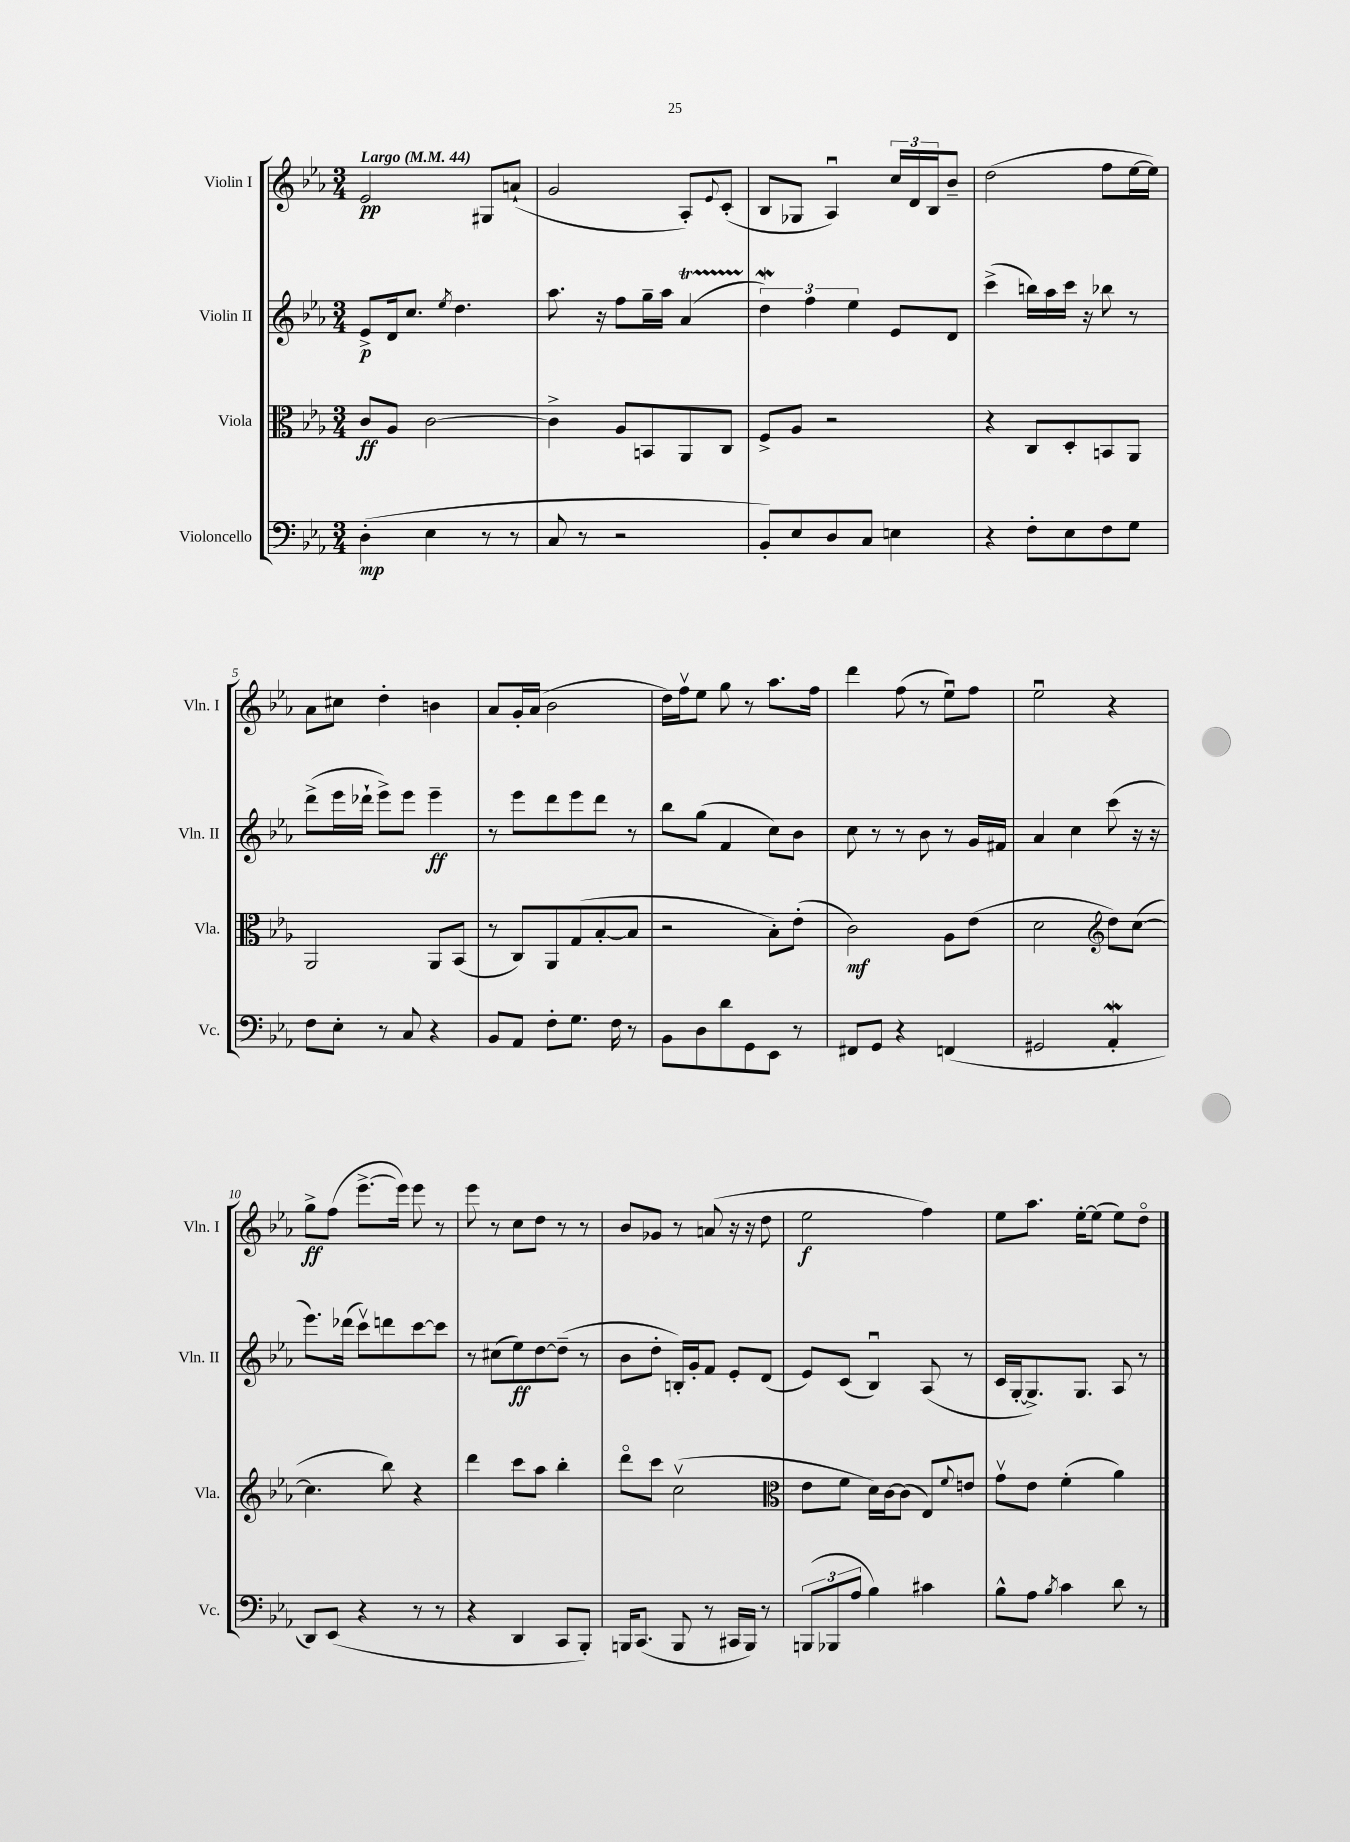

**kern	**dynam	**kern	**dynam	**kern	**dynam	**kern	**dynam
*part4	*part4	*part3	*part3	*part2	*part2	*part1	*part1
*staff4	*staff4	*staff3	*staff3	*staff2	*staff2	*staff1	*staff1
*I"Violoncello	*	*I"Viola	*	*I"Violin II	*	*I"Violin I	*
*I'Vc.	*	*I'Vla.	*	*I'Vln. II	*	*I'Vln. I	*
*clefF4	*	*clefC3	*	*clefG2	*	*clefG2	*
*k[b-e-a-]	*	*k[b-e-a-]	*	*k[b-e-a-]	*	*k[b-e-a-]	*
*M3/4	*	*M3/4	*	*M3/4	*	*M3/4	*
*MM44	*	*MM44	*	*MM44	*	*MM44	*
=1	=1	=1	=1	=1	=1	=1	=1
!	!	!	!	!	!	!LO:TX:a:B:t=Largo	!
(4D'\	mp	8c/L	ff	8e-^/L	p	2e-/	pp
.	.	8A-/J	.	16d/k	.	.	.
.	.	.	.	8.cc/J	.	.	.
4E-\	.	[2c\	.	.	.	.	.
.	.	.	.	8qee-/	.	.	.
.	.	.	.	4.dd\	.	.	.
8r	.	.	.	.	.	8G#X/L	.
8r	.	.	.	.	.	(8an`/J	.
=2	=2	=2	=2	=2	=2	=2	=2
8C/	.	4c^\]	.	8.aa-\	.	2g/	.
8r	.	.	.	.	.	.	.
.	.	.	.	16r	.	.	.
2r	.	8A-/L	.	8ff\L	.	.	.
.	.	8BBn/	.	16gg~\L	.	.	.
.	.	.	.	16aa-\JJ	.	.	.
.	.	8AA-/	.	(4a-T/	.	8A-'/L)	.
.	.	.	.	.	.	8qqe-/	.
.	.	8C/J	.	.	.	(8c'/J	.
=3	=3	=3	=3	=3	=3	=3	=3
8BB-'/L)	.	8F^/L	.	6ddW\)	.	8B-/L	.
8E-/	.	8A-/J	.	.	.	8G-X/J	.
.	.	.	.	6ff\	.	.	.
8D/	.	2r	.	.	.	4A-u/)	.
.	.	.	.	6ee-\	.	.	.
8C/J	.	.	.	.	.	.	.
4En\	.	.	.	8e-/L	.	24cc/LL	.
.	.	.	.	.	.	24d/	.
.	.	.	.	.	.	24B-/J	.
.	.	.	.	8d/J	.	8b-~/J	.
=4	=4	=4	=4	=4	=4	=4	=4
4r	.	4r	.	(4ccc^\	.	(2dd\	.
8F'\L	.	8C/L	.	16bbn\LL)	.	.	.
.	.	.	.	16aa-\	.	.	.
8E-\	.	8D'/	.	16ccc\JJ	.	.	.
.	.	.	.	16r	.	.	.
8F\	.	8BBn/	.	8bb-X\	.	8ff\L	.
8G\J	.	8AA-/J	.	8r	.	[16ee-\L	.
.	.	.	.	.	.	16ee-\JJ])	.
!!LO:LB:g=z
=5	=5	=5	=5	=5	=5	=5	=5
8F\L	.	2AA-/	.	(8ddd^\L	.	8a-\L	.
8E-'\J	.	.	.	16eee-\L	.	8cc#X\J	.
.	.	.	.	16ddd-X`\JJ	.	.	.
8r	.	.	.	8eee-^\L)	.	4dd'\	.
8C/	.	.	.	8eee-\J	.	.	.
4r	.	8AA-/L	.	4eee-~\	ff	4bn\	.
.	.	(8BB-/J	.	.	.	.	.
=6	=6	=6	=6	=6	=6	=6	=6
8BB-/L	.	8r	.	8r	.	8a-/L	.
8AA-/J	.	8C/L)	.	8eee-\L	.	16g'/L	.
.	.	.	.	.	.	(16a-/JJ	.
8F'\L	.	8AA-/	.	8ddd\	.	2b-\	.
8.G\J	.	(8G/	.	8eee-\	.	.	.
.	.	[8B-'/	.	8ddd\J	.	.	.
16F\	.	.	.	.	.	.	.
8r	.	8B-/J]	.	8r	.	.	.
=7	=7	=7	=7	=7	=7	=7	=7
8BB-\L	.	2r	.	8bb-\L	.	16dd\LL)	.
.	.	.	.	.	.	16ffv\J	.
8D\	.	.	.	(8gg\J	.	8ee-\J	.
8d\	.	.	.	4f/	.	8gg\	.
8GG\	.	.	.	.	.	8r	.
8EE-\J	.	8B-'\L)	.	8cc\L)	.	8.aa-\L	.
8r	.	(8e-'\J	.	8b-\J	.	.	.
.	.	.	.	.	.	16ff\Jk	.
=8	=8	=8	=8	=8	=8	=8	=8
8FF#X/L	.	2c\)	mf	8cc\	.	4ddd\	.
8GG/J	.	.	.	8r	.	.	.
4r	.	.	.	8r	.	(8ff\	.
.	.	.	.	8b-\	.	8r	.
(4FFn/	.	8A-\L	.	8r	.	8ee-u\L)	.
.	.	(8e-\J	.	16g/LL	.	8ff\J	.
.	.	.	.	16f#X/JJ	.	.	.
=9	=9	=9	=9	=9	=9	=9	=9
2GG#X/	.	2d\	.	4a-/	.	2ee-u\	.
.	.	.	.	4cc\	.	.	.
*	*	*clefG2	*	*	*	*	*
4AA-w'/	.	8dd\L)	.	(8ccc\	.	4r	.
.	.	([8cc\J	.	16r	.	.	.
.	.	.	.	16r	.	.	.
!!LO:LB:g=z
=10	=10	=10	=10	=10	=10	=10	=10
8DD/L)	.	4.cc\]	.	8.eee-\L)	.	8gg^\L	ff
(8EE-/J	.	.	.	.	.	(8ff\J	.
.	.	.	.	(16ddd-X\Jk	.	.	.
4r	.	.	.	8cccv\L)	.	[8.eee-^\L	.
.	.	8bb-\)	.	8dddn\	.	.	.
.	.	.	.	.	.	16eee-\Jk])	.
8r	.	4r	.	[8ccc\	.	8eee-\	.
8r	.	.	.	8ccc\J]	.	8r	.
=11	=11	=11	=11	=11	=11	=11	=11
4r	.	4ddd\	.	8r	.	8eee-\	.
.	.	.	.	(8cc#X\L	.	8r	.
4DD/	.	8ccc\L	.	8ee-\)	ff	8cc\L	.
.	.	8aa-\J	.	[8dd\	.	8dd\J	.
8CC/L	.	4bb-'\	.	(8dd~\J]	.	8r	.
8BBB-'/J)	.	.	.	8r	.	8r	.
=12	=12	=12	=12	=12	=12	=12	=12
16BBBn/KL	.	8ddd\L	.	8b-\L	.	8b-/L	.
(8.CC/J	.	.	.	.	.	.	.
.	.	8ccc\J	.	8dd'\J	.	8g-X/J	.
8BBB/	.	(2ccv\	.	16Bn'/LL)	.	8r	.
.	.	.	.	16g'/J	.	.	.
8r	.	.	.	8f/J	.	(8an/	.
16CC#X/LL	.	.	.	8e-'/L	.	16r	.
16BBB/JJ)	.	.	.	.	.	16r	.
8r	.	.	.	(8d/J	.	8dd\	.
=13	=13	=13	=13	=13	=13	=13	=13
*	*	*clefC3	*	*	*	*	*
(12BBBn/L	.	8e-\L	.	8e-/L)	.	2ee-\	f
12BBB-X/	.	.	.	.	.	.	.
.	.	8f\J	.	(8c/J	.	.	.
12A-/J	.	.	.	.	.	.	.
4B-\)	.	16d\LL)	.	4B-u/)	.	.	.
.	.	[16c\J	.	.	.	.	.
.	.	(8c\J]	.	.	.	.	.
4c#X\	.	8E-/L)	.	(8A-/	.	4ff\)	.
.	.	8qqf/	.	.	.	.	.
.	.	8en/J	.	8r	.	.	.
=14	=14	=14	=14	=14	=14	=14	=14
8B-^^\L	.	8gv\L	.	16c/LL	.	8ee-\L	.
.	.	.	.	[16G'/J	.	.	.
8A-\J	.	8e-\J	.	8.G^/])	.	8.aa-\J	.
8qB-/	.	.	.	.	.	.	.
4c\	.	(4f'\	.	.	.	.	.
.	.	.	.	8.G/J	.	[16ee-'\KL	.
.	.	.	.	.	.	(8ee-\J]	.
8d\	.	4a-\)	.	8A-/	.	8ee-\L)	.
8r	.	.	.	8r	.	8dd\J	.
==	==	==	==	==	==	==	==
*-	*-	*-	*-	*-	*-	*-	*-
